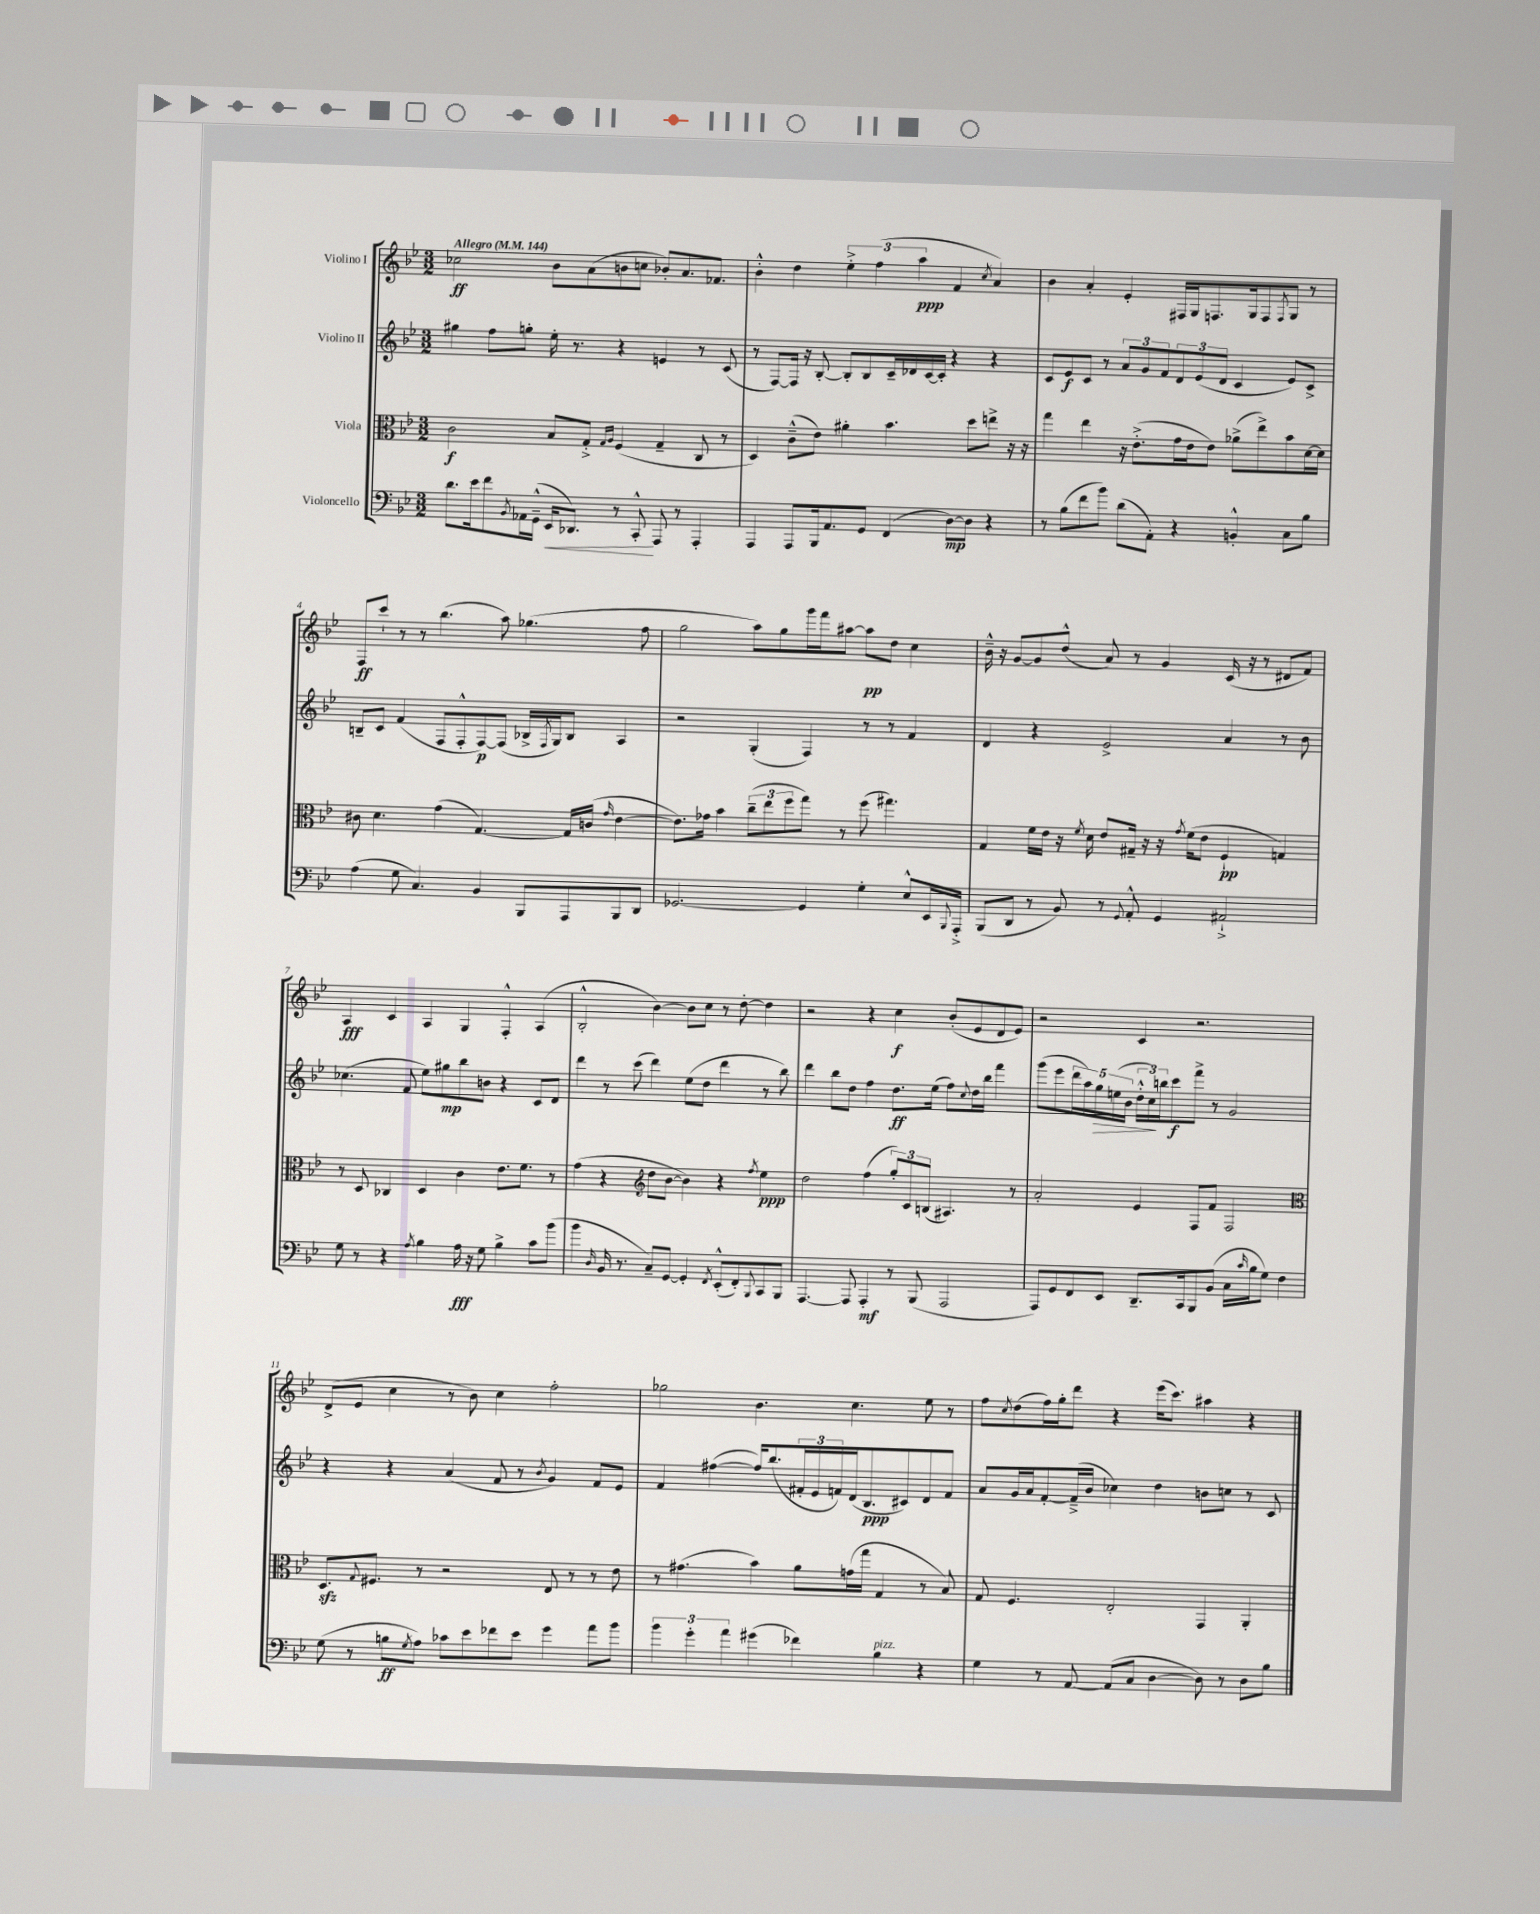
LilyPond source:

<<
\new StaffGroup <<
\new Staff = "s0" \with { instrumentName = "Violino I" } {
    \clef treble \key bes \major \numericTimeSignature \time 3/2 \tempo "Allegro" 4 = 144
    ces''2\ff bes'8 a'8( b'8 c''8 bes'8-.) a'8. fes'8. |
    bes'4-.-^ d''4 \tuplet 3/2 { ees''4-.-> f''4( a''4\ppp } f'4 \acciaccatura { c''8 } a'4) |
    bes'4 a'4-. ees'4-. fis16 g16 f8. g16 f8 \acciaccatura { f8 } g8 r8 |
    f8\ff c'''8-! r8 r8 bes''4.( a''8) ges''4.( f''8 |
    g''2 a''8) g''8 g'''16 f'''16 ais''8~ ais''8\pp d''8 c''4 |
    bes'16---^ r16 g'8~ g'8 d''8-^( a'8) r8 g'4 c'16( r16 r8 dis'8 f'8) |
    a4\fff c'4 a4 g4 f4-.-^ a4( |
    bes2-.-^ bes'4~) bes'8 c''8 r8 d''8~-. d''4 |
    r2 r4 c''4\f bes'8-.( ees'8 d'8 ees'8) |
    r2 c'4 r2. |
    d'8->( ees'8 c''4 r8 bes'8) c''4 f''2-. |
    ges''2 bes'4. c''4. ees''8 r8 |
    f''8 \acciaccatura { c''8 } d''8( f''16) g''16-. d'''8 r4 ees'''16( c'''8.) ais''4 r4 \bar "|." |
}
\new Staff = "s1" \with { instrumentName = "Violino II" } {
    \clef treble \key bes \major \numericTimeSignature \time 3/2
    gis''4 f''8 g''8-. ees''16-. r8. r4 e'4 r8 c'8( |
    r8 f8~) f16 r16 bes8~-. bes8-. bes8 c'16-- des'16 c'16~ c'16-. r4 r4 |
    c'8 ees'8\f c'8 r8 \tuplet 3/2 { a'8 g'8 f'8 } \tuplet 3/2 { d'8 ees'8( d'8 } c'4 ees'8) c'8-> |
    b8-- c'8 f'4( f8 f8-.-^ f8~\p) f8( bes16-> \acciaccatura { f8 } g16) bes8 a4 |
    r2 g4-.( f4) r8 r8 f'4 |
    d'4 r4 ees'2-> a'4 r8 bes'8 |
    ces''4.( f'8 ees''8) gis''8\mp bes''8 b'8 r4 c'8 d'8 |
    d'''4 r8 c'''8( d'''4) ees''8( d''8 d'''4 r8 bes''8) |
    d'''4 bes''8 d''8 f''4 d''8.\ff ees''16( f''8) \appoggiatura { c''8 } d''16 bes''16 f'''4 |
    g'''8( ees'''8 \tuplet 5/4 { d'''16 a''16) g''16\> e''16( bes'16 } \tuplet 3/2 { d''16-.-^ c''16\!) b''16 } c'''8\f f'''8-> r8 g'2 |
    r4 r4 a'4( f'8 r8 \acciaccatura { bes'8 } g'4) f'8 ees'8 |
    f'4 fis''4~( fis''16) bes''8.( \tuplet 3/2 { fis'16-. ees'16 f'16) } d'16( bes8.\ppp cis'8) d'8 f'8 |
    a'8 g'16 a'16 f'8~-. f'16--->( bes'16 ces''4) d''4 b'8 c''8 r8 c'8 \bar "|." |
}
\new Staff = "s2" \with { instrumentName = "Viola" } {
    \clef alto \key bes \major \numericTimeSignature \time 3/2
    c'2\f bes8 g8-.-> \grace { g16 a16 } f4( g4-- c8 r8 |
    d4) c'8---^( ees'8) ais'4-. bes'4. d''8 e''8-> r16 r16 |
    g''4 ees''4 r16 ees'8.-.->( g'16 ees'16 ees'8) aes'8->( ees''8->) bes'8 d'16~ d'16 |
    cis'8 d'4. g'4( g4.~) g16 c'16( \grace { g'16 } ees'4~ |
    ees'8.) ges'16 bes'4 \tuplet 3/2 { c''8--( ees''8 f''8 } g''8) r8 f''8( gis''4.) |
    g4 f'16 ees'16 r16 \acciaccatura { f'8 } d'16 ees'8 gis16-- r16 r16 \acciaccatura { g'8 } f'16( ees'8 f4-!\pp g4) |
    r8 d8 ces4 d4 c'4 ees'8. f'8. r8 |
    g'4( r4 \clef treble d''8 bes'8~ bes'4) r4 \acciaccatura { f''8 } ees''4\ppp |
    d''2 f''4( \tuplet 3/2 { g''8-.) c'8 b8( } ais4.) r8 |
    a'2-. ees'4 f8 f'8 f2 |
    \clef alto d8.\sfz \appoggiatura { g8 } fis8. r8 r2 ees8 r8 r8 ees'8 |
    r8 gis'4.( bes'4) a'8 g'16( g''16 g4 r8 bes8) |
    g8 f4. ees2-. g,4 a,4-. \bar "|." |
}
\new Staff = "s3" \with { instrumentName = "Violoncello" } {
    \clef bass \key bes \major \numericTimeSignature \time 3/2
    d'8. ees'16 f'8 \acciaccatura { bes,8 } aes,16 g,16---^( ees,16\< des,8.) r8 c,8-.-^\! a,,8 r8 a,,4-. |
    a,,4 a,,8 bes,,16 a,8. g,8 f,4( d8~\mp) d8 r4 |
    r8 bes8( f'8 bes'8) d'8( a,8-.) r4 b,4-.-^ c8 bes8 |
    a4( g8 c4.) bes,4 bes,,8 a,,8 bes,,8 d,8 |
    ges,2.~ ges,4 g4-. ees8-^ ees,16 \appoggiatura { bes,,8 } a,,16-.-> |
    bes,,8( d,8 r8 bes,8) r8 \appoggiatura { g,8 } a,8-.-^ g,4 ais,2-!-> |
    g8 r8 r4 \acciaccatura { a8 } bes4 a16\fff r16 g8 bes4-> c'8 bes'8( |
    bes'4 \grace { d16 } bes,16 r8. c8--) g,8~ g,4-. \acciaccatura { f,8 } ees,8-.-^( f,8-.) \appoggiatura { bes,,8 } c,8 bes,,8 |
    a,,4.~ a,,8 a,,4-.\mf r8 bes,,8( a,,2 |
    a,,8) g,8 f,8 ees,8 d,8.-- c,16 bes,,8 bes,8( c16 \grace { c'16 } bes16 g8) f4 |
    g8( r8 b8\ff \acciaccatura { g8 } a8) ces'8 ees'8 fes'8 ees'8 g'4 a'8 bes'8 |
    \tuplet 3/2 { bes'4 g'4-. a'4 } gis'4( fes'4) bes4^\markup { \italic "pizz." } r4 |
    g4 r8 a,8~ a,8( c8 d4~ d8) r8 d8 bes8 \bar "|." |
}
>>
>>
